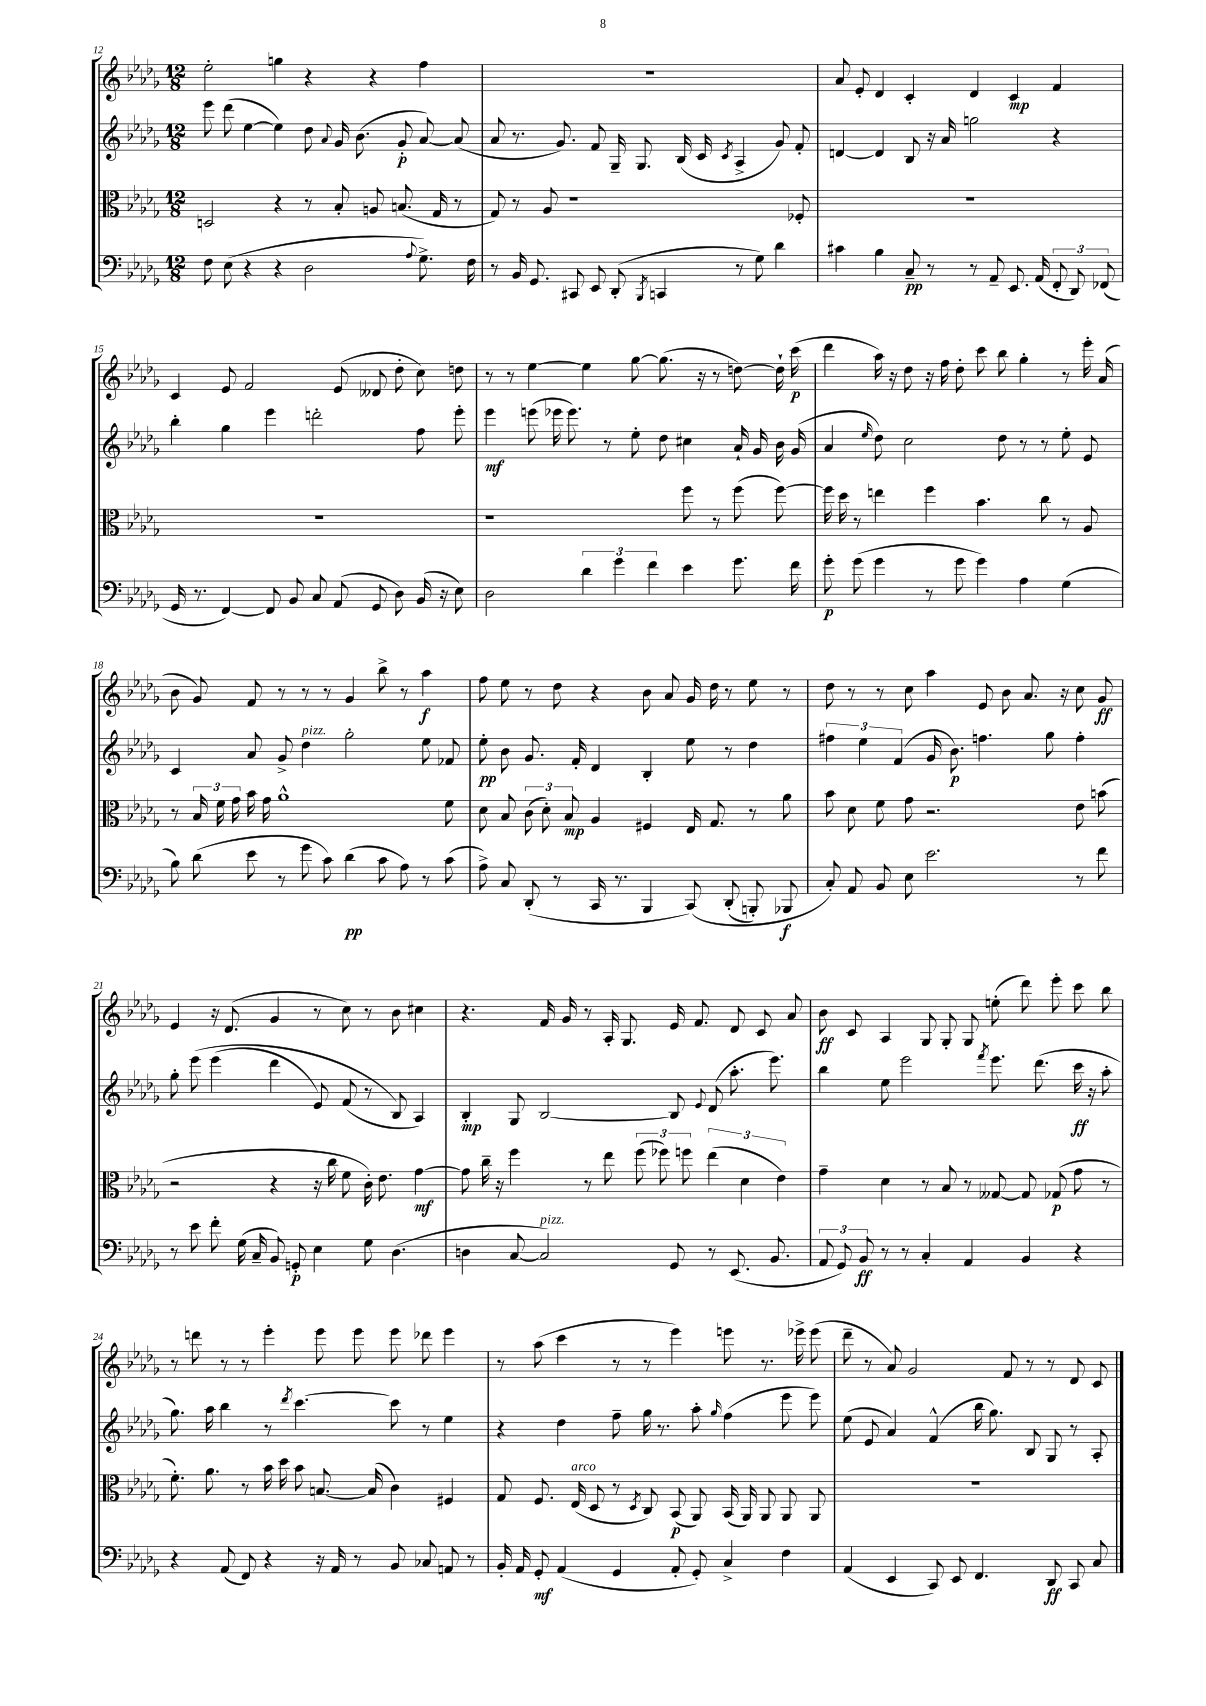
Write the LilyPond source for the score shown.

<<
\new StaffGroup <<
\new Staff = "s0" {
    \clef treble \key des \major \numericTimeSignature \time 12/8
    \autoBeamOff ees''2-. g''4 r4 r4 f''4 |
    R1. |
    aes'8 ees'8-. des'4 c'4-. des'4 c'4\mp f'4 |
    c'4 ees'8 f'2 ees'8( deses'8 des''8-. c''8) d''8 |
    r8 r8 ees''4~ ees''4 ges''8~ ges''8.( r16 r8 d''8~) d''16-! c'''16\p( |
    des'''4 aes''16) r16 des''8 r16 f''16 des''8-. c'''8 bes''8 ges''4-. r8 ees'''16-. aes'16( |
    bes'8 ges'8) f'8 r8 r8 r8 ges'4 bes''8-> r8 aes''4\f |
    f''8 ees''8 r8 des''8 r4 bes'8 aes'8 ges'16 des''16 r8 ees''8 r8 |
    des''8 r8 r8 c''8 aes''4 ees'8 bes'8 aes'8. r16 c''8 ges'8\ff |
    ees'4 r16 des'8.( ges'4 r8 c''8) r8 bes'8 cis''4 |
    r4. f'16 ges'16 r8 aes16-. ges8. ees'16 f'8. des'8 c'8 aes'8 |
    bes'8\ff c'8 aes4 ges8 ges8-. ges8 e''8-.( des'''8) ees'''8-. c'''8 bes''8 |
    r8 d'''8 r8 r8 ees'''4-. ees'''8 ees'''8 ees'''8 des'''8 ees'''4 |
    r8 aes''8( c'''4 r8 r8 ees'''4) e'''8 r8. ees'''16-> ees'''8( |
    des'''8-- r8 aes'8) ges'2 f'8 r8 r8 des'8 c'8 \bar "|." |
}
\new Staff = "s1" {
    \clef treble \key des \major \numericTimeSignature \time 12/8
    \autoBeamOff ees'''8 des'''8( ees''4~ ees''4) des''8 \appoggiatura { aes'8 } ges'16 bes'8.( ges'8-.\p aes'8~) aes'8( |
    aes'8 r8. ges'8.) f'8 ges16-- ges8. bes16( c'16 \acciaccatura { c'8 } aes4-> ges'8) f'8-. |
    d'4~ d'4 bes8 r16 aes'16 g''2 r4 |
    bes''4-. ges''4 ees'''4 d'''2-. f''8 ees'''8-. |
    ees'''4\mf e'''8( ees'''16 ees'''8.) r8 ees''8-. des''8 cis''4 aes'16-! ges'16 bes'16 ges'16( |
    aes'4 \grace { ees''16 } des''8) c''2 des''8 r8 r8 ees''8-. ees'8 |
    c'4 aes'8 ges'8-> des''4^\markup { \italic "pizz." } ges''2-. ees''8 fes'8 |
    ees''8-.\pp bes'8 ges'8. f'16-. des'4 bes4-. ees''8 r8 des''4 |
    \tuplet 3/2 { fis''4 ees''4 f'4( } ges'16 bes'8.\p) f''4. ges''8 f''4-. |
    ges''8-. ees'''8\( ees'''4( des'''4 ees'8) f'8( r8 bes8\) aes4) |
    bes4-.\mp ges8 bes2~ bes8 \appoggiatura { ees'8 } des'8( aes''8.-. ees'''8.) |
    bes''4 ees''8 ees'''2 \acciaccatura { f'''8 } ees'''8. des'''8.( c'''16\ff r16 aes''8-. |
    ges''8.) aes''16 bes''4 r8 \acciaccatura { des'''8 } c'''4.~ c'''8 r8 ees''4 |
    r4 des''4 f''8-- ges''16 r8. aes''8-. \grace { ges''16 } f''4( ees'''8 ees'''8) |
    ees''8( ees'8 aes'4) f'4-^( bes''16 ges''8.) bes8 ges8 r8 aes8-. \bar "|." |
}
\new Staff = "s2" {
    \clef alto \key des \major \numericTimeSignature \time 12/8
    \autoBeamOff d2 r4 r8 bes8-. a8 b8.( ges16 r8 |
    ges8) r8 aes8 r1 fes8-. |
    R1. |
    R1. |
    r1 f''8 r8 f''8( f''8~) |
    f''16 des''16 r8 e''4 f''4 bes'4. c''8 r8 aes8 |
    r8 \tuplet 3/2 { bes16 f'16 ges'16 } bes'16 ges'16 aes'1-^ f'8 |
    des'8 bes8 \tuplet 3/2 { c'8( des'8-.) bes8\mp } aes4 fis4 ees16 ges8. r8 aes'8 |
    bes'8 des'8 f'8 ges'8 r2. ees'8 b'8( |
    r2 r4 r16 c''16 f'8 c'16-.) ees'8. ges'4~\mf |
    ges'8 c''16-- r16 f''4 r8 ees''8 \tuplet 3/2 { f''8( fes''8) f''8 } \tuplet 3/2 { ees''4( des'4 ees'4) } |
    ges'4-- des'4 r8 bes8 r8 geses8~ geses8 ges8\p( ges'8 r8 |
    f'8.-.) aes'8. r8 bes'16 des''16 bes'8 b8.~ b16( c'4) fis4 |
    ges8 f8. ees16^\markup { \italic "arco" }( des8 r8 \acciaccatura { des8 } c8) bes,8\p( aes,8) bes,16( aes,16) aes,8 aes,8 aes,8 |
    R1. \bar "|." |
}
\new Staff = "s3" {
    \clef bass \key des \major \numericTimeSignature \time 12/8
    \autoBeamOff f8 ees8( r4 r4 des2 \appoggiatura { aes8 } ges8.->) f16 |
    r8 bes,16 ges,8. cis,8 ees,8 des,8-.( \acciaccatura { bes,,8 } c,4 r8 ges8) des'4 |
    cis'4 bes4 c8--\pp r8 r8 aes,8-- ees,8. aes,16( \tuplet 3/2 { f,8-. des,8) fes,8( } |
    ges,16 r8. f,4~) f,8 bes,8 c8 aes,8( ges,8 des8) bes,16( r16 ees8) |
    des2 \tuplet 3/2 { des'4 ges'4 f'4 } ees'4 ges'8. f'16 |
    ges'8-.\p ges'8( ges'4 r8 ges'8 ges'4) aes4 ges4( |
    bes8) des'8( ees'8 r8 ges'8 c'8) des'4\pp( c'8 aes8) r8 c'8( |
    aes8->) c8 des,8-.( r8 c,16 r8. bes,,4 c,8)\( des,8-.( b,,8-.) bes,,8\f |
    c8-.\) aes,8 bes,8 ees8 ees'2. r8 f'8 |
    r8 ees'8 f'8-. ges16( c16-- bes,8) g,8-.\p ees4 ges8 des4.( |
    d4 c8~ c2^\markup { \italic "pizz." }) ges,8 r8 ees,8.( bes,8. |
    \tuplet 3/2 { aes,8 ges,8) bes,8\ff } r8 r8 c4-. aes,4 bes,4 r4 |
    r4 aes,8( f,8) r4 r16 aes,16 r8 bes,8 ces8 a,8 r8 |
    bes,16-. aes,16 ges,8-.\mf aes,4( ges,4 aes,8-. ges,8-.) c4-> f4 |
    aes,4( ees,4 c,8) ees,8 f,4. des,8\ff c,8 c8 \bar "|." |
}
>>
>>
\layout { \context { \Score currentBarNumber = #12 } }
